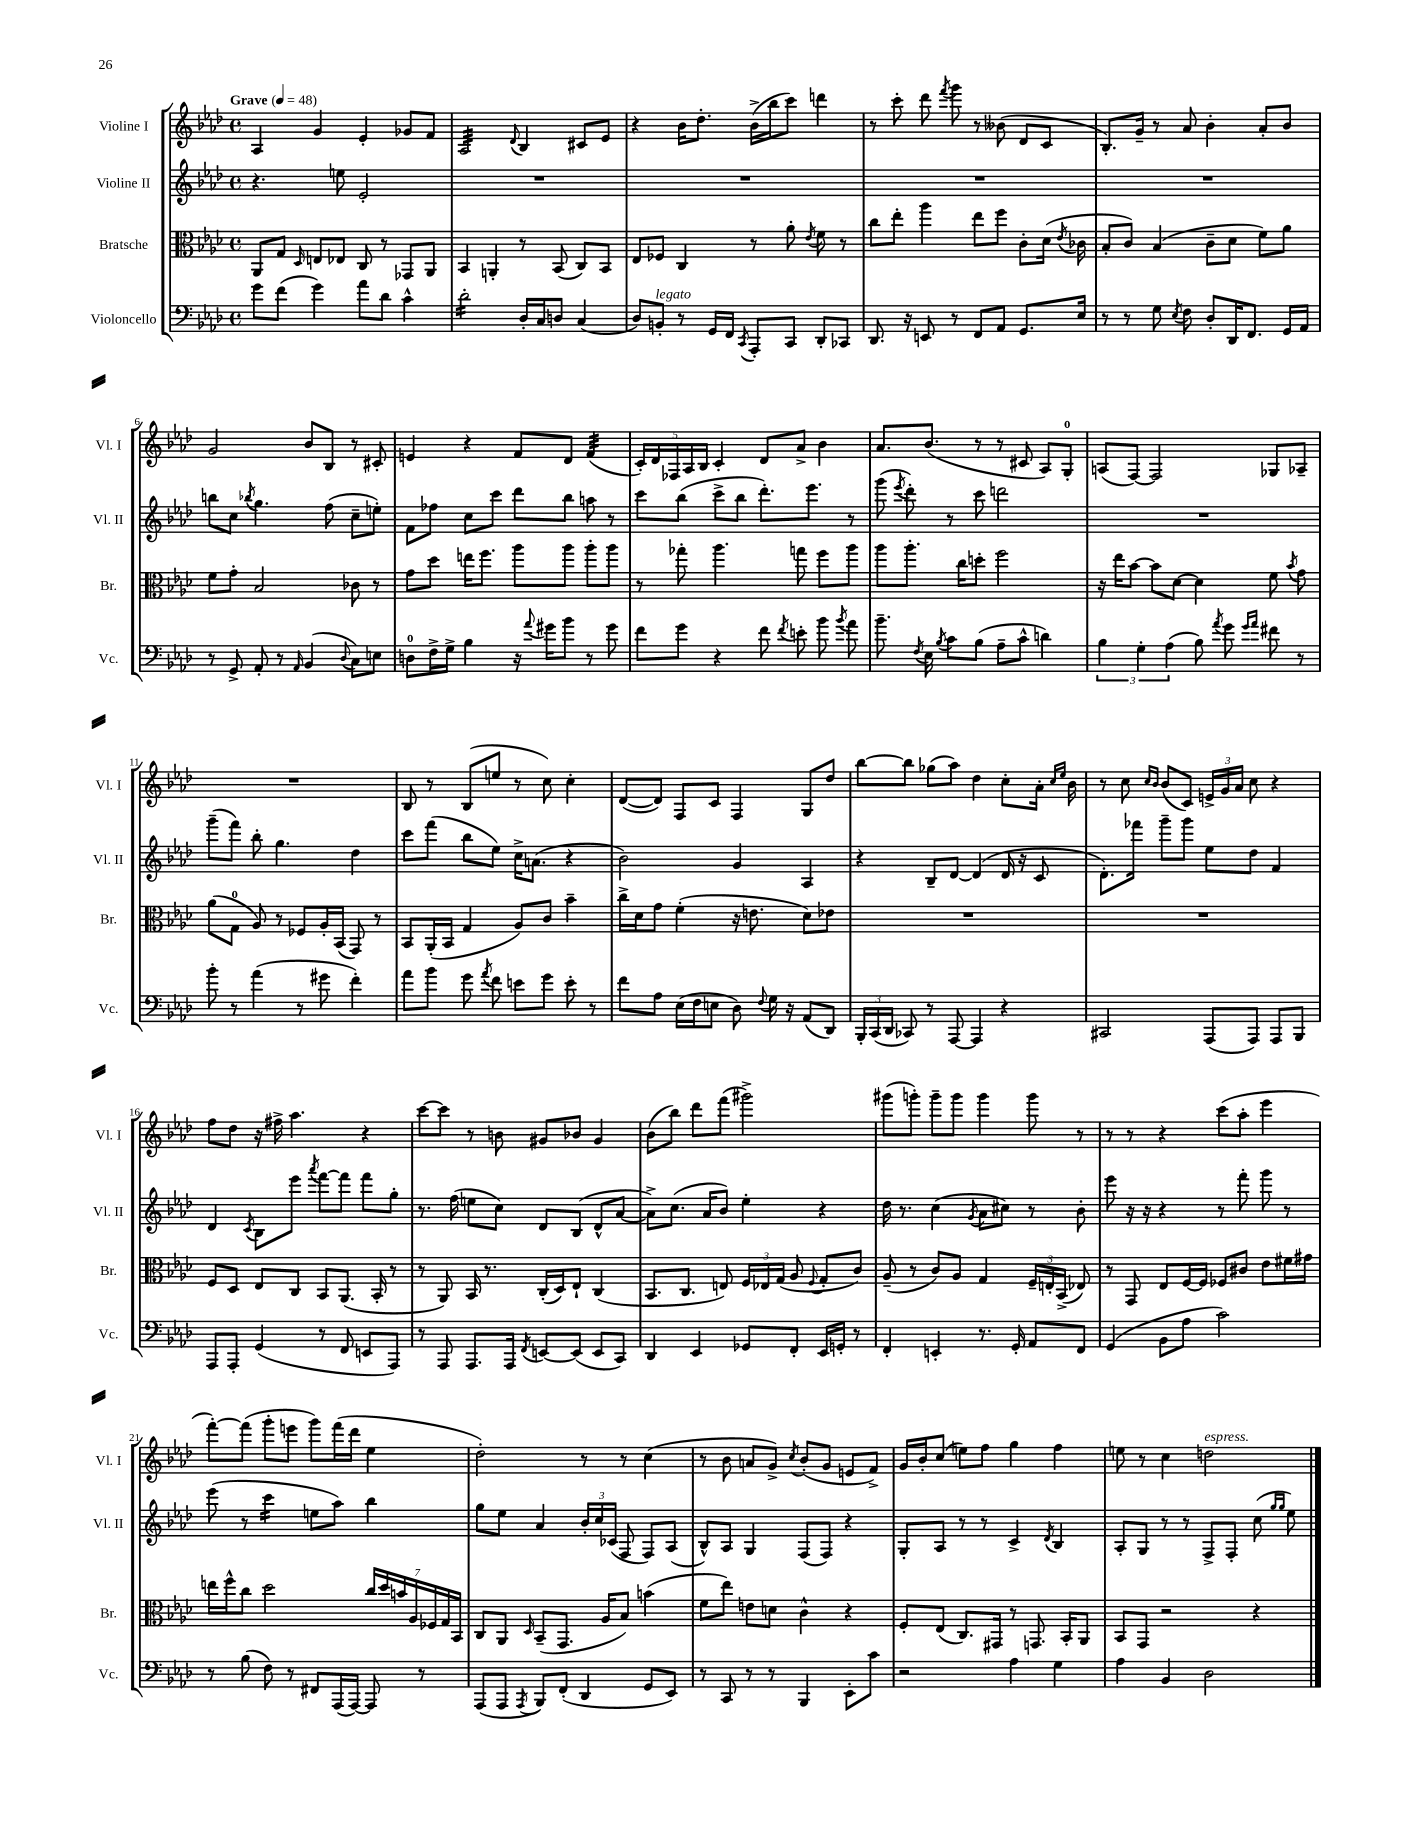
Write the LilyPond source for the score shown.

<<
\new StaffGroup <<
\new Staff = "s0" \with { instrumentName = "Violine I" shortInstrumentName = "Vl. I" } {
    \clef treble \key aes \major \defaultTimeSignature \time 4/4 \tempo "Grave" 4 = 48
    \autoBeamOff aes4 g'4 ees'4-. ges'8[ f'8] |
    aes2:32 \appoggiatura { des'8 } bes4 cis'8[ ees'8] |
    r4 bes'16[ des''8.]-. bes'16[->( bes''16 c'''8]) d'''4 |
    r8 c'''8-. des'''8 \acciaccatura { f'''8 } g'''8 r8 beses'8( des'8[ c'8] |
    bes8.[-.) g'16]-- r8 aes'8 bes'4-. aes'8[-. bes'8] |
    g'2 bes'8[ bes8] r8 cis'8-. |
    e'4 r4 f'8[ des'8] f'4:32( |
    \tuplet 5/4 { c'16[-.) des'16 fes16 aes16 bes16] } c'4-. des'8[ aes'8]-> bes'4 |
    aes'8.[ bes'8.]( r8 r8 cis'8 aes8[) g8]-0-. |
    a8[( f8]~) f2 ges8[ aes8]-- |
    R1 |
    bes8 r8 bes8[( e''8] r8 c''8) c''4-. |
    des'8[~( des'8]) f8[ c'8] f4 g8[ des''8] |
    bes''8[~ bes''8] ges''8[( aes''8]) des''4 c''8[-. aes'16]-. \grace { c''16[ ees''16] } bes'16 |
    r8 c''8 \grace { c''16[ bes'16] } bes'8[( c'8]) \tuplet 3/2 { e'16[-> g'16 aes'16] } c''8 r4 |
    f''8[ des''8] r16 fis''16-> aes''4. r4 |
    c'''8[~ c'''8] r8 b'8 gis'8[ bes'8] gis'4 |
    bes'8[( bes''8]) des'''8[ f'''8]( gis'''2->) |
    gis'''8[( g'''8]-.) g'''8[-- g'''8] g'''4 g'''8 r8 |
    r8 r8 r4 c'''8[( aes''8]-. ees'''4 |
    f'''8[~-.) f'''8]( g'''8[-. e'''8] g'''8[) f'''16( des'''16] ees''4 |
    des''2-.) r8 r8 c''4( |
    r8 bes'8 a'8[ g'8]->) \acciaccatura { c''8 } bes'8[-.( g'8] e'8[ f'8]->) |
    g'16[ bes'16-. c''8]( e''8[) f''8] g''4 f''4 |
    e''8 r8 c''4 d''2^\markup { \italic "espress." } \bar "|." |
}
\new Staff = "s1" \with { instrumentName = "Violine II" shortInstrumentName = "Vl. II" } {
    \clef treble \key aes \major \defaultTimeSignature \time 4/4
    \autoBeamOff r4. e''8 ees'2-. |
    R1 |
    R1 |
    R1 |
    R1 |
    b''8[ c''8] \acciaccatura { bes''8 } g''4. f''8( c''8[-- e''8]-.) |
    f'8[ fes''8] c''8[ c'''8] des'''8[ bes''8] a''8 r8 |
    c'''8[ bes''8]( c'''8[-> bes''8] des'''8.[-.) ees'''8.] r8 |
    g'''8( \acciaccatura { ees'''8 } des'''8-.) r8 c'''8 d'''2 |
    R1 |
    g'''8[--( f'''8]) bes''8-. g''4. des''4 |
    c'''8[ f'''8]( bes''8[ ees''8]) c''16[-> a'8.]( r4 |
    bes'2) g'4 aes4 |
    r4 bes8[-- des'8]~ des'4( des'16 r16 c'8 |
    des'8.[-.) fes'''16] g'''8[-- g'''8] ees''8[ des''8] f'4 |
    des'4 \acciaccatura { c'8 } bes8[ ees'''8] \acciaccatura { aes'''8 } f'''8[~ f'''8] f'''8[ g''8]-. |
    r8. f''16( e''8[ c''8]) des'8[ bes8]( des'8[-^ aes'8]~ |
    aes'8[->) c''8.]( aes'16[ bes'8]) ees''4-. r4 |
    des''16 r8. c''4( \acciaccatura { g'8 } aes'8[ cis''8]) r8 bes'8-. |
    ees'''8 r16 r16 r4 r8 f'''8-. g'''8 r8 |
    ees'''8( r8 c'''4:16 e''8[ aes''8]) bes''4 |
    g''8[ ees''8] aes'4 \tuplet 3/2 { bes'16[-. c''16 ces'16]( } f8 f8[) aes8]( |
    bes8[-^) aes8] g4 f8[( f8]) r4 |
    g8[-. aes8] r8 r8 c'4-> \acciaccatura { des'8 } bes4 |
    aes8[-. g8] r8 r8 f8[-> f8]-. c''8( \grace { g''16[ g''16] } ees''8) \bar "|." |
}
\new Staff = "s2" \with { instrumentName = "Bratsche" shortInstrumentName = "Br." } {
    \clef alto \key aes \major \defaultTimeSignature \time 4/4
    \autoBeamOff aes,8[ g8] \grace { des16 } e8[ ees8] c8 r8 ges,8[ aes,8] |
    bes,4 a,4-. r8 bes,8( c8[) bes,8] |
    ees8[ fes8] c4 r8 aes'8-. \acciaccatura { ees'8 } f'8 r8 |
    c''8[ ees''8]-. aes''4 ees''8[ f''8] c'8[-. des'16]( \acciaccatura { ees'8 } ces'16 |
    bes8[-. c'8]) bes4( c'8[-- des'8] f'8[) aes'8] |
    f'8[ g'8]-. bes2 ces'8 r8 |
    g'8[ des''8] e''16[ f''8.] aes''8[ aes''8] aes''8[-. aes''8] |
    r8 ges''8-. aes''4. g''8 f''8[ aes''8] |
    aes''8[ aes''8.]-. c''16[ d''8]-. f''2 |
    r16 ees''16[ bes'8]~ bes'8[ des'8]~ des'4 f'8 \acciaccatura { bes'8 } g'8 |
    aes'8[( g8]-0 aes8) r8 fes8[ aes16-. bes,16]( g,8) r8 |
    bes,8[ aes,16-.( bes,16] g4 aes8[) c'8] bes'4-- |
    c''16[-> des'16 g'8] f'4-.( r16 e'8. des'8[) ees'8] |
    R1 |
    R1 |
    f8[ des8] ees8[ c8] bes,8[ aes,8.]( bes,16-. r8 |
    r8 aes,8) bes,16 r8. c16[-.( des16) ees8]-! c4( |
    bes,8.[ c8.] e8) \tuplet 3/2 { f16[ ees16 g16]( } aes8 \appoggiatura { f8 } g8[-. c'8]) |
    aes8--( r8 c'8[) aes8] g4 \tuplet 3/2 { f16[-- e16-. bes,16]->( } ees8) |
    r8 g,8 ees8[ f16~ f16] fes8[ cis'8] ees'8[ fis'16 gis'16] |
    e''16[ f''16-^ c''8] des''2 \tuplet 7/4 { c''16[ des''16 b'16 aes16 fes16 g16 bes,16] } |
    c8[ aes,8] \grace { des16 } bes,8[--( g,8.] aes16[ bes8]) b'4( |
    f'8[ ees''8]) e'8[ d'8] c'4-^ r4 |
    f8[-. ees8]( c8.[) gis,16] r8 g,8. bes,16[-. aes,8] |
    bes,8[ g,8] r2 r4 \bar "|." |
}
\new Staff = "s3" \with { instrumentName = "Violoncello" shortInstrumentName = "Vc." } {
    \clef bass \key aes \major \defaultTimeSignature \time 4/4
    \autoBeamOff g'8[ f'8]( g'4) aes'8[ des'8] c'4-^ |
    des'2:16-. des16[-. c16 d8] c4( |
    des8[) b,8]-.^\markup { \italic "legato" } r8 g,16[ f,16] \acciaccatura { c,8 } aes,,8[-. c,8] des,8[-. ces,8] |
    des,8. r16 e,8 r8 f,8[ aes,8] g,8.[ ees16] |
    r8 r8 g8 \acciaccatura { ees8 } f8 des8[-. des,16 f,8.] g,16[ aes,16] |
    r8 g,8-> aes,8-. r8 \grace { aes,16 } bes,4( \appoggiatura { des8 } c8[) e8] |
    d8[-0 f16-> g16]-> bes4 r16 \appoggiatura { aes'8 } gis'16[ bes'8] r8 gis'8 |
    f'8[ g'8] r4 f'8 \acciaccatura { f'8 } e'8-. bes'8 \acciaccatura { bes'8 } aes'8 |
    bes'8.-- \acciaccatura { f8 } ees16 \acciaccatura { bes8 } c'8[ bes8]( aes8[-- c'8]-^ d'4) |
    \tuplet 3/2 { bes4 g4-. aes4( } bes8) \acciaccatura { aes'8 } g'8 \grace { g'16[ aes'16] } fis'8 r8 |
    bes'8-. r8 aes'4( r8 gis'8 f'4-.) |
    aes'8[ bes'8] g'8 \acciaccatura { aes'8 } f'8 e'8[ g'8] e'8-. r8 |
    f'8[ aes8] ees16[( f16 e8] des8) \appoggiatura { f8 } g16 r16 aes,8[( des,8]) |
    \tuplet 3/2 { bes,,16[-. c,16( des,16] } ces,8) r8 aes,,8~ aes,,4 r4 |
    cis,2 aes,,8[( aes,,8]) aes,,8[ bes,,8] |
    aes,,8[ aes,,8]-. g,4( r8 f,8 e,8[ aes,,8]) |
    r8 aes,,8 aes,,8.[ aes,,16] \acciaccatura { f,8 } e,8[~ e,8]( e,8[ c,8]) |
    des,4 ees,4 ges,8[ f,8]-. ees,16[ g,16]-. r8 |
    f,4-. e,4-. r8. g,16-. aes,8[ f,8] |
    g,4( bes,8[ aes8] c'2) |
    r8 bes8( f8) r8 fis,8[ aes,,16( aes,,16]~) aes,,8 r8 |
    aes,,8[( aes,,8] \acciaccatura { aes,,8 } bes,,8[) f,8]-.( des,4 g,8[ ees,8]) |
    r8 c,8 r8 r8 bes,,4 ees,8[-. c'8] |
    r2 aes4 g4 |
    aes4 bes,4 des2 \bar "|." |
}
>>
>>
